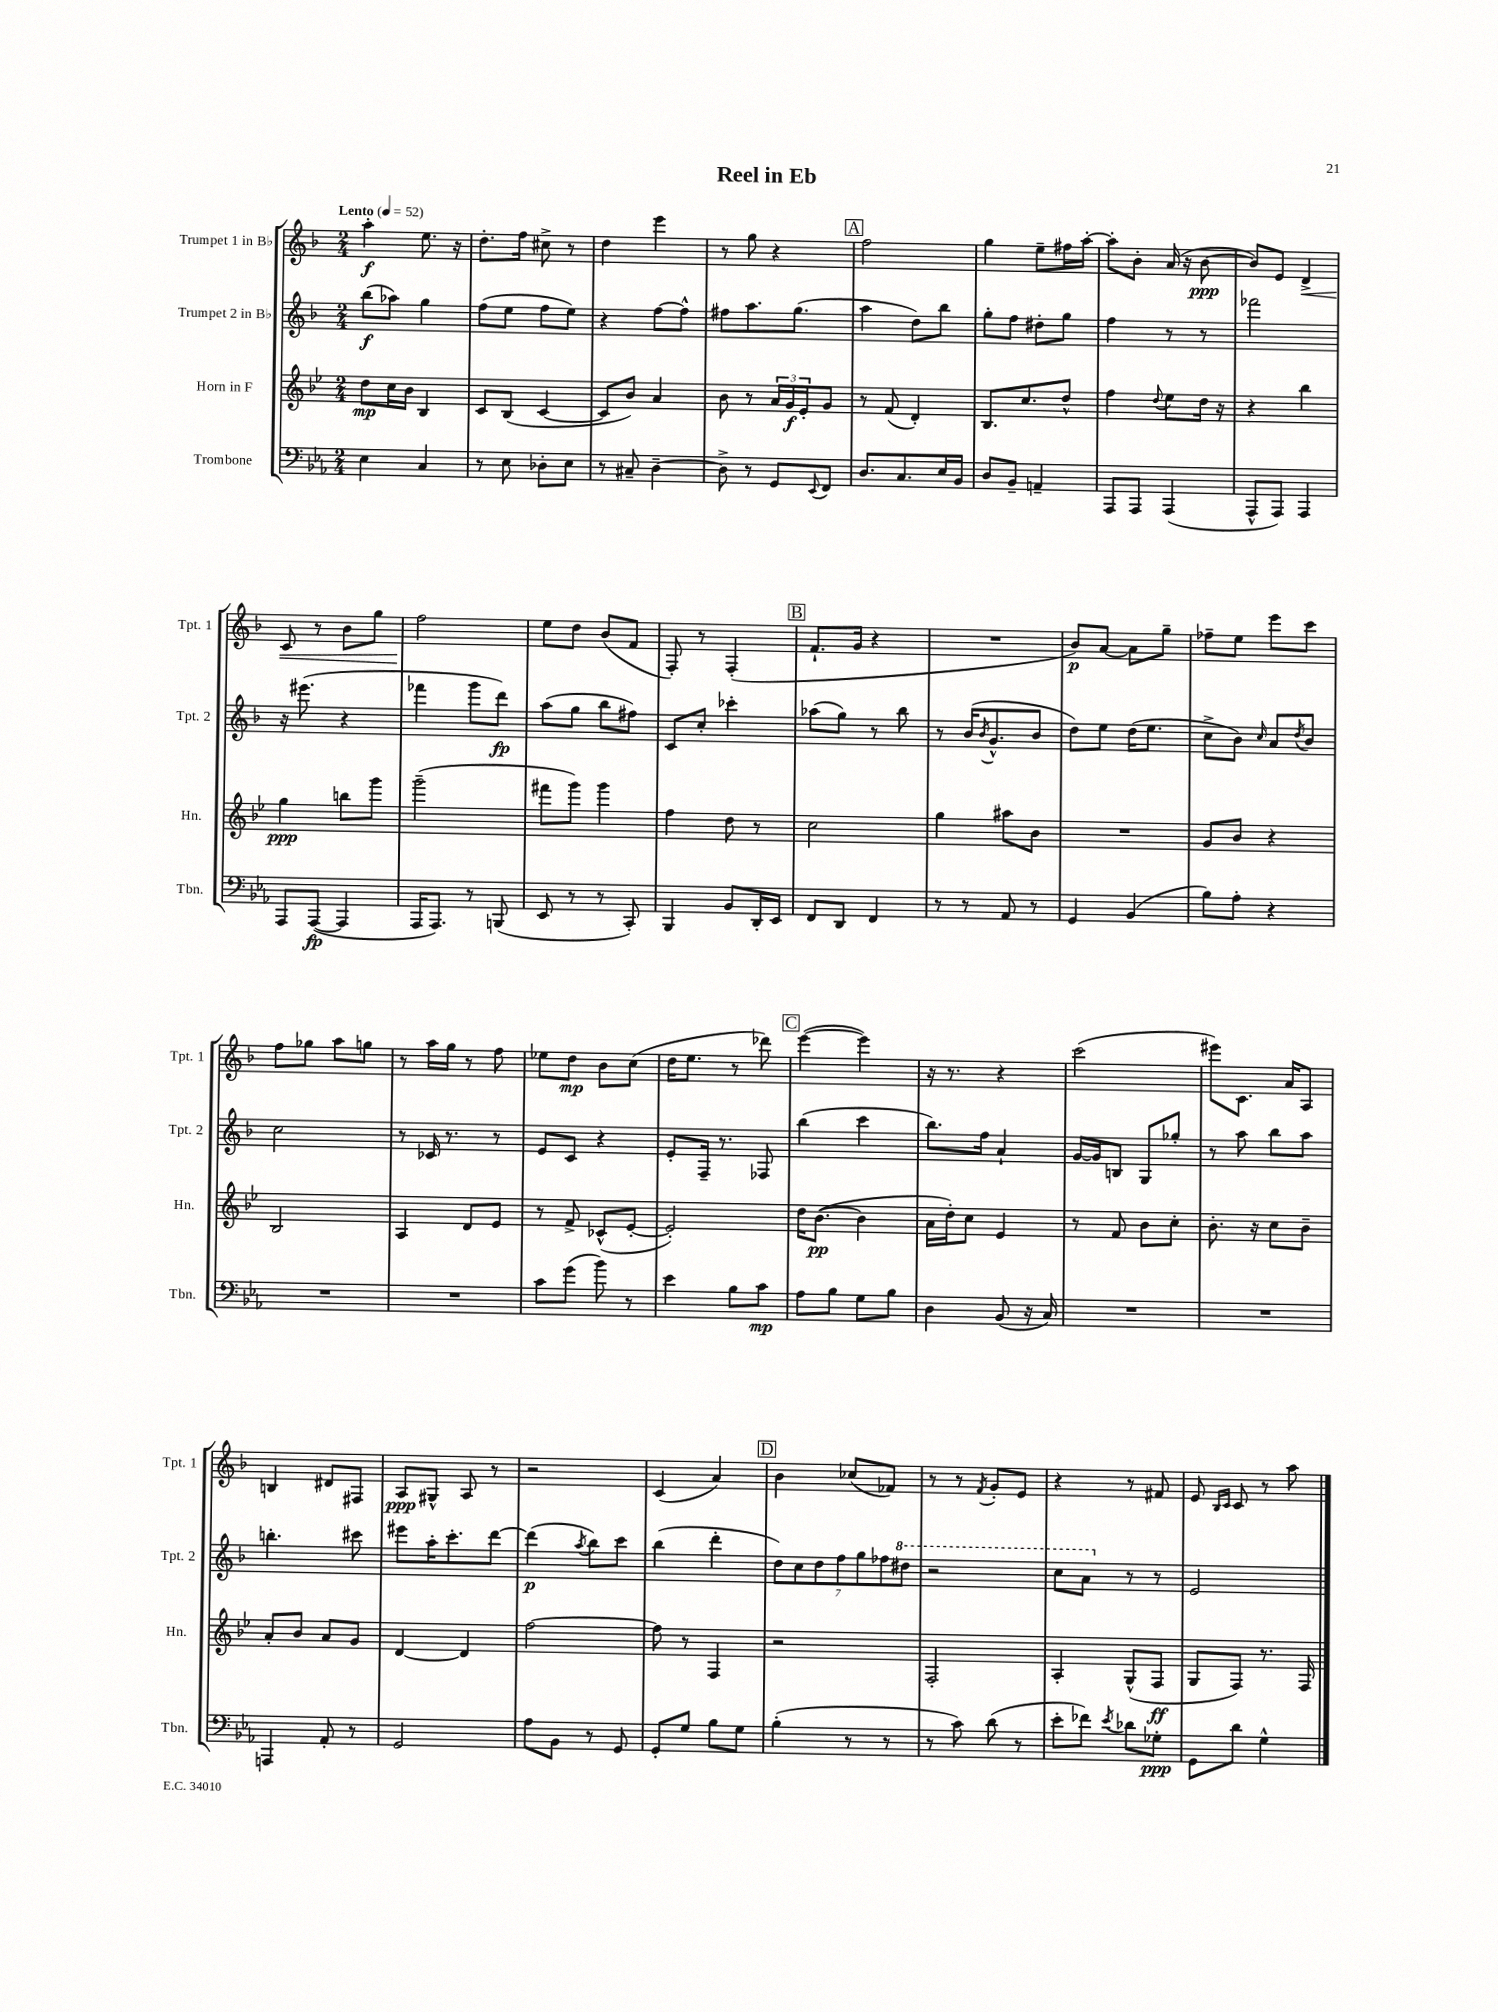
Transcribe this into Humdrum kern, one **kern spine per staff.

**kern	**kern	**kern	**kern
*staff4	*staff3	*staff2	*staff1
*clefF4	*clefG2	*clefG2	*clefG2
*k[b-e-a-]	*k[b-e-]	*k[b-]	*k[b-]
*M2/4	*M2/4	*M2/4	*M2/4
*MM52	*MM52	*MM52	*MM52
4E-\	8dd\L	(8bb-\L	4aa'\
.	16cc\L	8aa-\J)	.
.	16b-\JJ	.	.
4C/	4B-/	4gg\	8.ee\
.	.	.	16r
=	=	=	=
8r	8c/L	(8ff\L	8.dd'\L
8E-\	(8B-/J	8ee\J	.
.	.	.	16ff\Jk
8D-'\L	[4c/	8ff\L	8cc#^\
8E-\J	.	8ee\J)	8r
=	=	=	=
8r	8c/]L	4r	4dd\
8C#~/	8b-/J)	.	.
[4D~\	4a/	[8ff\L	4eee\
.	.	8ff^^\]J	.
=	=	=	=
8D^\]	8b-\	8ff#\L	8r
8r	8r	8.aa\	8gg\
8GG/L	24a/LL	.	4r
.	24g/	.	.
.	.	(8.gg\J	.
.	24e-'/J	.	.
8qqEE-/	.	.	.
8FF/J	8g/J	.	.
=	=	=	=
8.D/L	8r	4aa\	2ff\
.	(8f/	.	.
8.C/	.	.	.
.	4d'/)	8dd\L)	.
16E-/L	.	8bb-\J	.
16BB-/JJ	.	.	.
=	=	=	=
8D/L	8.B-/L	8gg'\L	4gg\
8BB-~/J	.	8ff\J	.
.	8.cc/	.	.
4AA~/	.	8dd#'\L	8ee~\L
.	8dd^^/J	8gg\J	16ff#\L
.	.	.	[16aa'\JJ
=	=	=	=
8AAA-/L	4ff\	4ff\	8aa'\]L
8AAA-/J	.	.	8b-'\J
.	8qqdd/	.	.
(4AAA-/	8ee-\L	8r	(16a/
.	.	.	16r
.	16dd\Jk	8r	[8b-\
.	16r	.	.
=	=	=	=
8AAA-^^/L	4r	2fff-\	8b-/]L)
8AAA-/J)	.	.	8e/J
4AAA-/	4bb-\	.	4d^/
=	=	=	=
8AAA-/L	4gg\	16r	8c/
.	.	(8.eee#\	.
([8AAA-/J	.	.	8r
4AAA-/]	8bb\L	4r	8b-\L
.	8ggg\J	.	8gg\J
=	=	=	=
16AAA-/LK	(2ggg~\	4fff-\	2ff\
8.AAA-/J)	.	.	.
8r	.	8ggg\L	.
(8BBB/	.	8ddd\J)	.
=	=	=	=
8EE-/	8fff#\L	(8aa\L	8ee\L
8r	8ggg\J)	8gg\J	8dd\J
8r	4ggg\	8bb-\L	(8b-/L
8CC'/)	.	8ff#\J)	8f/J
=	=	=	=
4BBB-/	4ff\	8c/L	8F'/)
.	.	8cc'/J	8r
8BB-/L	8dd\	4ccc-'\	(4F'/
16DD'/L	8r	.	.
16EE-/JJ	.	.	.
=	=	=	=
8FF/L	2cc\	(8aa-\L	8.f`/L
8DD/J	.	8gg\J)	.
.	.	.	16g/Jk
4FF/	.	8r	4r
.	.	8bb-\	.
=	=	=	=
8r	4gg\	8r	2r
8r	.	(16b-/LK	.
.	.	8qb-/	.
.	.	8.g^^/	.
8AA-/	8aa#\L	.	.
8r	8b-\J	8b-/J	.
=	=	=	=
4GG/	2r	8dd\L)	8b-/L)
.	.	8ee\J	[8a/J
(4BB-/	.	(16dd\LK	8a\]L
.	.	8.ee\J	.
.	.	.	8gg~\J
=	=	=	=
8B-\L)	8g/L	8cc^\L	8ff-~\L
8A-'\J	8b-/J	8b-\J)	8ee\J
.	.	16qqcc/	.
4r	4r	8a/L	8eee\L
.	.	8qdd/	.
.	.	8b-/J	8ccc\J
=	=	=	=
2r	2B-/	2cc\	8ff\L
.	.	.	8gg-\J
.	.	.	8aa\L
.	.	.	8gg\J
=	=	=	=
2r	4A/	8r	8r
.	.	16c-/	16aa\LL
.	.	8.r	16gg\JJ
.	8d/L	.	8r
.	8e-/J	8r	8ff\
=	=	=	=
8c\L	8r	8e/L	8ee-\L
(8g\J	8f^/	8c/J	8dd\J
8b-\)	(8c-^^/L	4r	8b-\L
8r	[8e-'/J	.	(8cc\J
=	=	=	=
4e-\	2e-'/])	8e'/L	16dd\LK
.	.	.	8.ee\J
.	.	16F~/Jk	.
.	.	8.r	.
8B-\L	.	.	8r
8c\J	.	8F-/	8ddd-\)
=	=	=	=
8A-\L	16dd\LK	(4bb-\	([4eee\
.	([8.b-\J	.	.
8B-\J	.	.	.
8G\L	4b-\]	4ccc\	4eee\])
8B-\J	.	.	.
=	=	=	=
4D\	16a\LL	8.bb-\L)	16r
.	16dd'\J)	.	8.r
.	8cc\J	.	.
.	.	16ff\Jk	.
(8BB-/	4e-/	4a`/	4r
16r	.	.	.
16C/)	.	.	.
=	=	=	=
2r	8r	[16g/LL	(2ccc\
.	.	16g/]J	.
.	8f/	8B/J	.
.	8b-\L	8G/L	.
.	8cc'\J	8gg-'/J	.
=	=	=	=
2r	8.b-'\	8r	8eee#\L)
.	.	8aa\	8.c\J
.	16r	.	.
.	8cc\L	8bb-\L	.
.	.	.	16a/LK
.	8b-~\J	8aa\J	8A/J
=	=	=	=
4AAA/	8a'/L	4.bb'\	4B/
.	8b-/J	.	.
8AA-'/	8a/L	.	8d#/L
8r	8g/J	8ccc#\	8F#/J
=	=	=	=
2GG/	[4d/	8eee#\L	8A/L
.	.	16aa'\K	8G#^^/J
.	.	8.ccc'\	.
.	4d/]	.	8A/
.	.	[8ddd\J	8r
=	=	=	=
8A-\L	[2ff\	(4ddd\]	2r
8BB-\J	.	.	.
.	.	8qaa/	.
8r	.	8bb-\L)	.
8GG/	.	8ccc\J	.
=	=	=	=
8GG'/L	8ff\]	(4bb-\	(4c/
8G/J	8r	.	.
8B-\L	4F/	4ddd'\	4a/)
8G\J	.	.	.
=	=	=	=
(4B-'\	2r	14dd\L)	4b-\
.	.	14cc\	.
.	.	14dd\	.
.	.	14ff\	.
8r	.	.	(8cc-/L
.	.	14gg\	.
.	.	14ff-\	.
8r	.	.	8f-/J)
.	.	14ddd#\J	.
=	=	=	=
8r	2F'/	2r	8r
8c\)	.	.	8r
.	.	.	8qf/
(8d\	.	.	8g'/L
8r	.	.	8e/J
=	=	=	=
8e-'\L	4A'/	8ccc\L	4r
8f-\J)	.	8aa\J	.
8qe-/	.	.	.
8d-\L	(8G^^/L	8r	8r
8G-'\J	8F/J	8r	8f#/
=	=	=	=
8GG\L	8G/L	2e/	8e/
.	.	.	16qqB-/LL
.	.	.	16qqc/JJ
8d\J	8F/J)	.	8c/
4G^^\	8.r	.	8r
.	.	.	8aa\
.	16F/	.	.
==	==	==	==
*-	*-	*-	*-
